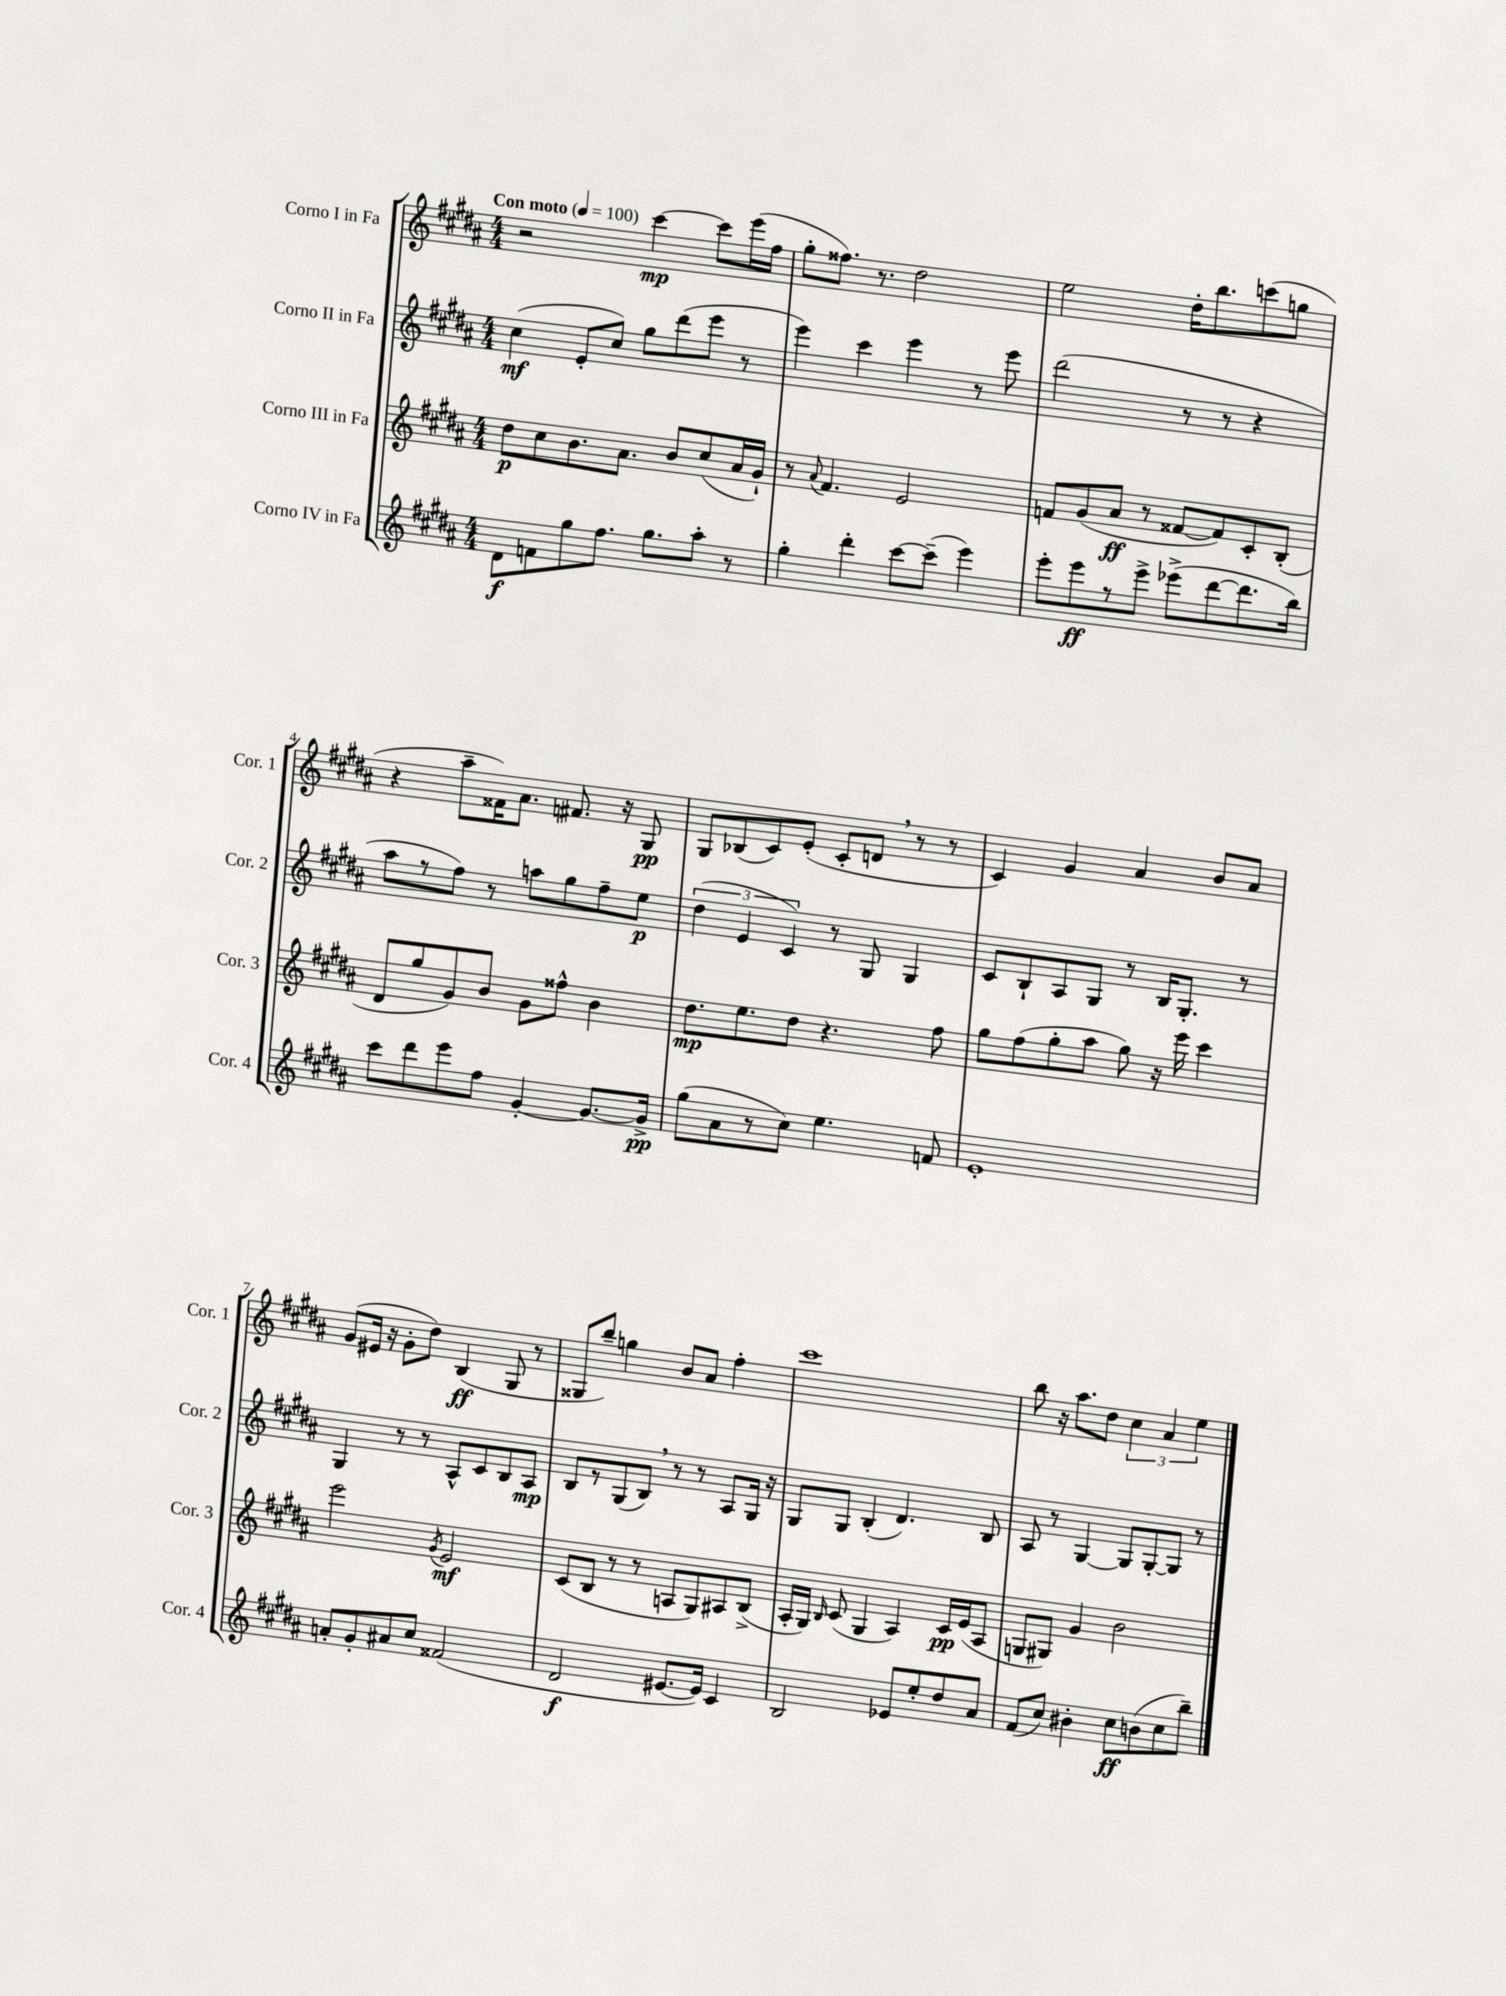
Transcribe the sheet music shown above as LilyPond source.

<<
\new StaffGroup <<
\new Staff = "s0" \with { instrumentName = "Corno I in Fa" shortInstrumentName = "Cor. 1" } {
    \clef treble \key b \major \numericTimeSignature \time 4/4 \tempo "Con moto" 4 = 100
    \autoBeamOff r2 cis'''4~\mp cis'''8[ e'''16( fis''16] |
    gis''8[-. fisis''8.]) r8. dis''2 |
    e''2 dis''16[-. b''8. c'''8( g''8] |
    r4 ais''8[-- fisis'16) ais'8.] fis'8. r16 gis8\pp |
    gis8[ bes8( cis'8) e'8]-.( cis'8[-. d'8] \breathe r8 r8 |
    cis'4) gis'4 ais'4 b'8[ ais'8] |
    gis'8[( eis'16] r16 gis'8[-. dis''8]) b4\ff( gis8 r8 |
    gisis8[ b''8]--) g''4 b'8[ ais'8] fis''4-. |
    cis'''1 |
    b''8 r16 ais''8.[ dis''8] \tuplet 3/2 { cis''4 ais'4 e''4 } \bar "|." |
}
\new Staff = "s1" \with { instrumentName = "Corno II in Fa" shortInstrumentName = "Cor. 2" } {
    \clef treble \key b \major \numericTimeSignature \time 4/4
    \autoBeamOff cis''4\mf( e'8[-. cis''8]) gis''8[ dis'''8( e'''8] r8 |
    e'''4) cis'''4 e'''4 r8 e'''8 |
    dis'''2( r8 r8 r4 |
    ais''8[ r8 fis''8]) r8 a''8[ gis''8 fis''8-- e''8]\p |
    \tuplet 3/2 { dis''4( e'4 cis'4) } r8 gis8 gis4 |
    cis'8[ b8-! ais8 gis8] r8 b16[ gis8.]-. r8 |
    gis4 r8 r8 ais8[-^ cis'8 b8 ais8]\mp |
    b8[ r8 gis8( b8]) \breathe r8 r8 ais8[ gis16] r16 |
    gis8[ gis8] b4-.( dis'4.) b8 |
    ais8 r8 gis4~ gis8[ gis8~-. gis8] r8 \bar "|." |
}
\new Staff = "s2" \with { instrumentName = "Corno III in Fa" shortInstrumentName = "Cor. 3" } {
    \clef treble \key b \major \numericTimeSignature \time 4/4
    \autoBeamOff dis''8[\p cis''8 b'8. ais'8.] b'8[ cis''8( ais'16 gis'16]-!) |
    r8 \appoggiatura { ais'8 } fis'4. e'2 |
    f'8[ gis'8( ais'8]\ff r8 fisis'8[~ fisis'8) cis'8-. b8]-.( |
    dis'8[ gis''8 gis'8) b'8] gis'8[ fisis''8]-^ b'4 |
    dis''8.[\mp e''8. dis''8] r4. fis''8 |
    gis''8[ fis''8( gis''8-. ais''8] gis''8) r16 e'''16 cis'''4 |
    e'''2 \acciaccatura { gis'8 } e'2\mf |
    cis'8[( b8] r8 r8 a8[ gis8) ais8 b8]->( |
    ais16[-. gis16]) \grace { b16 } cis'8( gis4 ais4) cis'16[\pp e'16( ais8] |
    g8[ gis8]) gis'4 b'2 \bar "|." |
}
\new Staff = "s3" \with { instrumentName = "Corno IV in Fa" shortInstrumentName = "Cor. 4" } {
    \clef treble \key b \major \numericTimeSignature \time 4/4
    \autoBeamOff dis'8[\f f'8 gis''8 fis''8.] gis''8.[ ais''8]-. r8 |
    gis''4-. dis'''4-. cis'''8[~ cis'''8]--( e'''4) |
    e'''8[-. e'''8\ff r8 e'''8]-> ees'''8[->( dis'''8~ dis'''8. b''16]) |
    cis'''8[ dis'''8 e'''8 fis''8] gis'4~-. gis'8.[~ gis'16]->\pp |
    gis''8[( ais'8 r8 cis''8]) e''4. f'8 |
    e'1-. |
    a'8[-. gis'8-. ais'8 cis''8] fisis'2( |
    dis'2\f eis'8.[~ eis'16]) cis'4 |
    b2 ees'8[ e''8-. dis''8 ais'8] |
    fis'8[( cis''8]) bis'4-. cis''8[\ff b'8( cis''8 b''8]--) \bar "|." |
}
>>
>>
